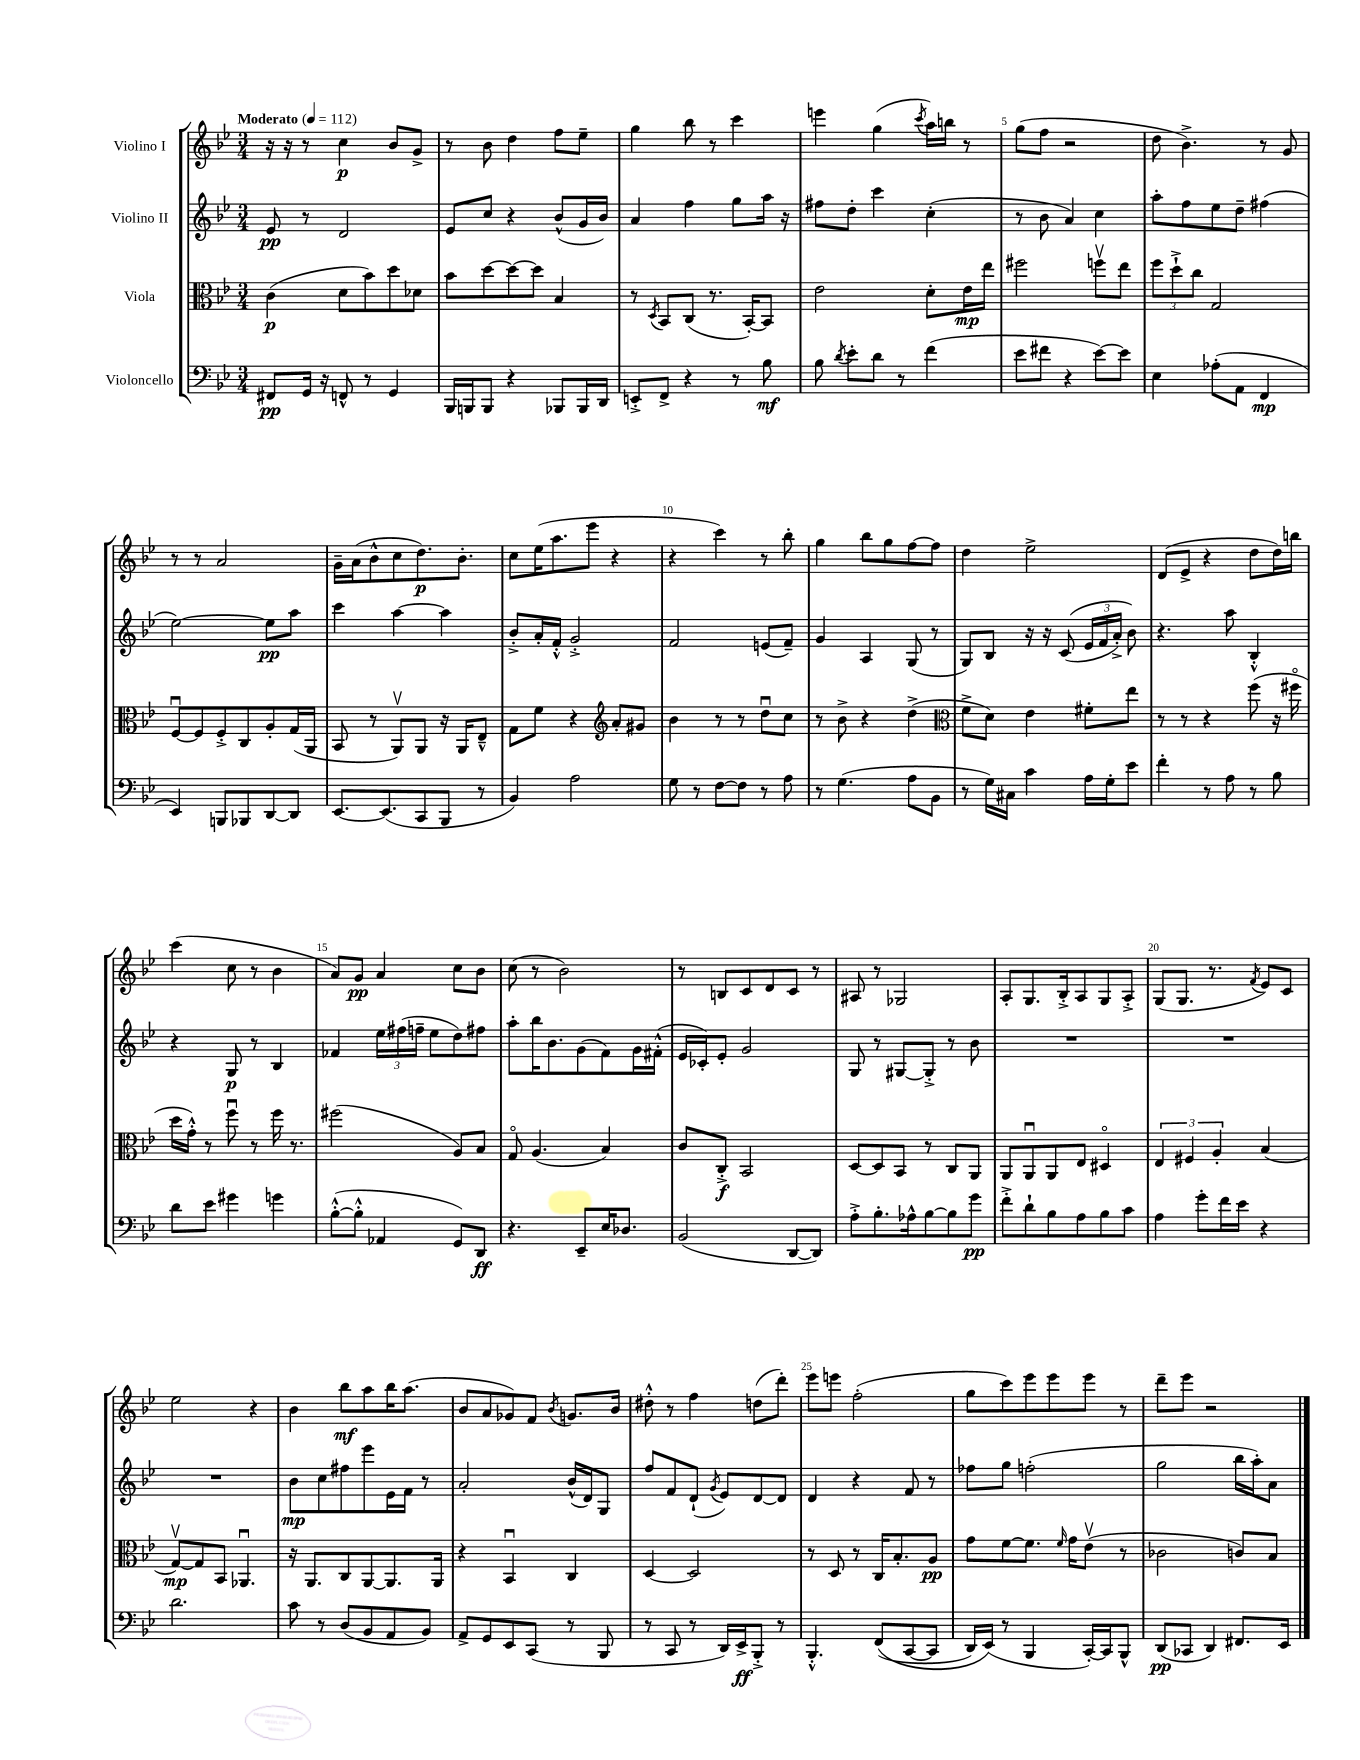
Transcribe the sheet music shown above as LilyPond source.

<<
\new StaffGroup <<
\new Staff = "s0" \with { instrumentName = "Violino I" } {
    \clef treble \key bes \major \numericTimeSignature \time 3/4 \tempo "Moderato" 4 = 112
    \autoBeamOff r16 r16 r8 c''4\p bes'8[ g'8]-> |
    r8 bes'8 d''4 f''8[ ees''8]-- |
    g''4 bes''8 r8 c'''4 |
    e'''4 g''4( \acciaccatura { c'''8 } a''16[) b''16] r8 |
    g''8[( f''8] r2 |
    d''8 bes'4.->) r8 g'8 |
    r8 r8 a'2 |
    g'16[-- a'16( bes'8-^ c''8 d''8.\p) bes'8.]-. |
    c''8[ ees''16( a''8. ees'''8] r4 |
    r4 c'''4) r8 bes''8-. |
    g''4 bes''8[ g''8 f''8~ f''8] |
    d''4 ees''2-> |
    d'8[( ees'8]-> r4 d''8[ d''16) b''16] |
    c'''4( c''8 r8 bes'4 |
    a'8[) g'8]\pp a'4 c''8[ bes'8] |
    c''8( r8 bes'2) |
    r8 b8[ c'8 d'8 c'8] r8 |
    ais8 r8 ges2 |
    a8[-. g8. bes16-.-> a8 g8 a8]-.-> |
    g8[( g8.] r8. \acciaccatura { f'8 } ees'8[) c'8] |
    ees''2 r4 |
    bes'4 bes''8[\mf a''8 bes''16 a''8.]( |
    bes'8[ a'8 ges'8) f'8] \acciaccatura { bes'8 } g'8.[ bes'16] |
    dis''8-.-^ r8 f''4 d''8[( d'''8]-.) |
    ees'''8[ e'''8] f''2-.( |
    g''8[ c'''8) ees'''8 ees'''8 ees'''8] r8 |
    d'''8[-- ees'''8] r2 \bar "|." |
}
\new Staff = "s1" \with { instrumentName = "Violino II" } {
    \clef treble \key bes \major \numericTimeSignature \time 3/4
    \autoBeamOff ees'8\pp r8 d'2 |
    ees'8[ c''8] r4 bes'8[-^( g'16 bes'16]) |
    a'4 f''4 g''8[ a''16] r16 |
    fis''8[ d''8]-. c'''4 c''4-.( |
    r8 bes'8 a'4) c''4 |
    a''8[-. f''8 ees''8 d''8]-- fis''4( |
    ees''2~) ees''8[\pp a''8] |
    c'''4 a''4~ a''4 |
    bes'8[-.-> a'16-. f'16]-.-^ g'2-.-> |
    f'2 e'8[( f'8]--) |
    g'4 a4 g8( r8 |
    g8[) bes8] r16 r16 c'8(\( \tuplet 3/2 { ees'16[ f'16 a'16]-.->) } bes'8\) |
    r4. a''8 bes4-.-^ |
    r4 g8\p r8 bes4 |
    fes'4 \tuplet 3/2 { ees''16[ fis''16( f''16]-- } ees''8[ d''8) fis''8] |
    a''8[-. bes''16 bes'8. g'8( f'8) g'16 fis'16]-.-^( |
    ees'16[ ces'16-.) ees'8]-. g'2 |
    g8 r8 gis8[~ gis8]-.-> r8 bes'8 |
    R2. |
    R2. |
    R2. |
    bes'8[\mp c''8 fis''8 ees'''8 ees'16 f'16] r8 |
    a'2-. bes'16[-^( d'16) g8] |
    f''8[ f'8 d'8]-!( \acciaccatura { g'8 } ees'8[) d'8~ d'8] |
    d'4 r4 f'8 r8 |
    fes''8[ g''8] f''2-.( |
    g''2 bes''16[ a''16-.) a'8] \bar "|." |
}
\new Staff = "s2" \with { instrumentName = "Viola" } {
    \clef alto \key bes \major \numericTimeSignature \time 3/4
    \autoBeamOff c'4\p( d'8[ bes'8) d''8 des'8] |
    bes'8[ d''8~ d''8~ d''8] bes4 |
    r8 \acciaccatura { d8 } bes,8[ c8]( r8. bes,16[~-.) bes,8] |
    ees'2 d'8[-. ees'16\mp ees''16] |
    fis''2 f''8[\upbow ees''8] |
    \tuplet 3/2 { f''8[ d''8-!-> c''8] } g2 |
    f8[~\downbow f8 f8-.-> c8 a8-. g16( a,16] |
    bes,8 r8 a,8[\upbow) a,8] r16 a,16[ ees8]---^ |
    g8[ f'8] r4 \clef treble a'8[-. gis'8] |
    bes'4 r8 r8 d''8[\downbow c''8] |
    r8 bes'8-> r4 d''4->( |
    \clef alto f'8[-> d'8]) ees'4 fis'8[-. ees''8] |
    r8 r8 r4 f''8( r16 fis''16\flageolet |
    d''16[ g'16]-.-^) r8 f''8\downbow r8 f''16 r8. |
    fis''2( a8[) bes8] |
    g8\flageolet a4.( bes4) |
    c'8[ c8]-.->\f bes,2 |
    d8[~ d8 bes,8] r8 c8[ a,8] |
    a,8[ a,8\downbow a,8 ees8] dis4\flageolet |
    \tuplet 3/2 { ees4 fis4 a4-. } bes4( |
    g8[~\upbow\mp) g8 bes,8] aes,4.\downbow |
    r16 a,8.[ c8 a,8~ a,8. a,16] |
    r4 bes,4\downbow c4 |
    d4~ d2 |
    r8 d8 r8 c16[ bes8.-. a8]\pp |
    g'8[ f'8~ f'8.] \grace { f'16 } g'16[ ees'8]\upbow( r8 |
    ces'2 c'8[) bes8] \bar "|." |
}
\new Staff = "s3" \with { instrumentName = "Violoncello" } {
    \clef bass \key bes \major \numericTimeSignature \time 3/4
    \autoBeamOff fis,8[\pp g,16] r16 f,8-^ r8 g,4 |
    bes,,16[ b,,16 b,,8] r4 bes,,8[ bes,,16 d,16] |
    e,8[-.-> f,8]-> r4 r8 bes8\mf |
    bes8 \acciaccatura { d'8 } ees'8[-. d'8] r8 f'4( |
    ees'8[ fis'8] r4 ees'8[~) ees'8] |
    ees4 aes8[-.( a,8] f,4\mp |
    ees,4) b,,8[ bes,,8 d,8~ d,8] |
    ees,8.[~ ees,8.( c,8 bes,,8] r8 |
    bes,4) a2 |
    g8 r8 f8[~ f8] r8 a8 |
    r8 g4.( a8[ bes,8] |
    r8 g16[) cis16] c'4 a16[ g16-. ees'8] |
    f'4-. r8 a8 r8 bes8 |
    d'8[ ees'8] gis'4 g'4 |
    bes8[~-.-^( bes8]-.-^ aes,4 g,8[) d,8]\ff |
    r4. ees,8[-- ees16 des8.] |
    bes,2( d,8[~ d,8]) |
    a8[-.-> bes8.-. aes16-^ bes8~ bes8 g'8]\pp |
    f'8[-.-> d'8-! bes8 a8 bes8 c'8] |
    a4 g'8[-. f'16 ees'16] r4 |
    d'2. |
    c'8 r8 d8[( bes,8 a,8 bes,8]) |
    a,8[-> g,8 ees,8 c,8]( r8 bes,,8 |
    r8 c,8 r8 d,16[) ees,16->\ff bes,,8]-.-> r8 |
    bes,,4.-.-^ f,8[(\( c,8~ c,8] |
    d,16[) ees,16](\) r8 bes,,4 c,16[~-.) c,16 bes,,8]-^ |
    d,8[\pp( ces,8] d,4) fis,8.[ ees,16] \bar "|." |
}
>>
>>
\layout { \context { \Score \override BarNumber.break-visibility = ##(#f #t #t) barNumberVisibility = #(every-nth-bar-number-visible 5) } }
